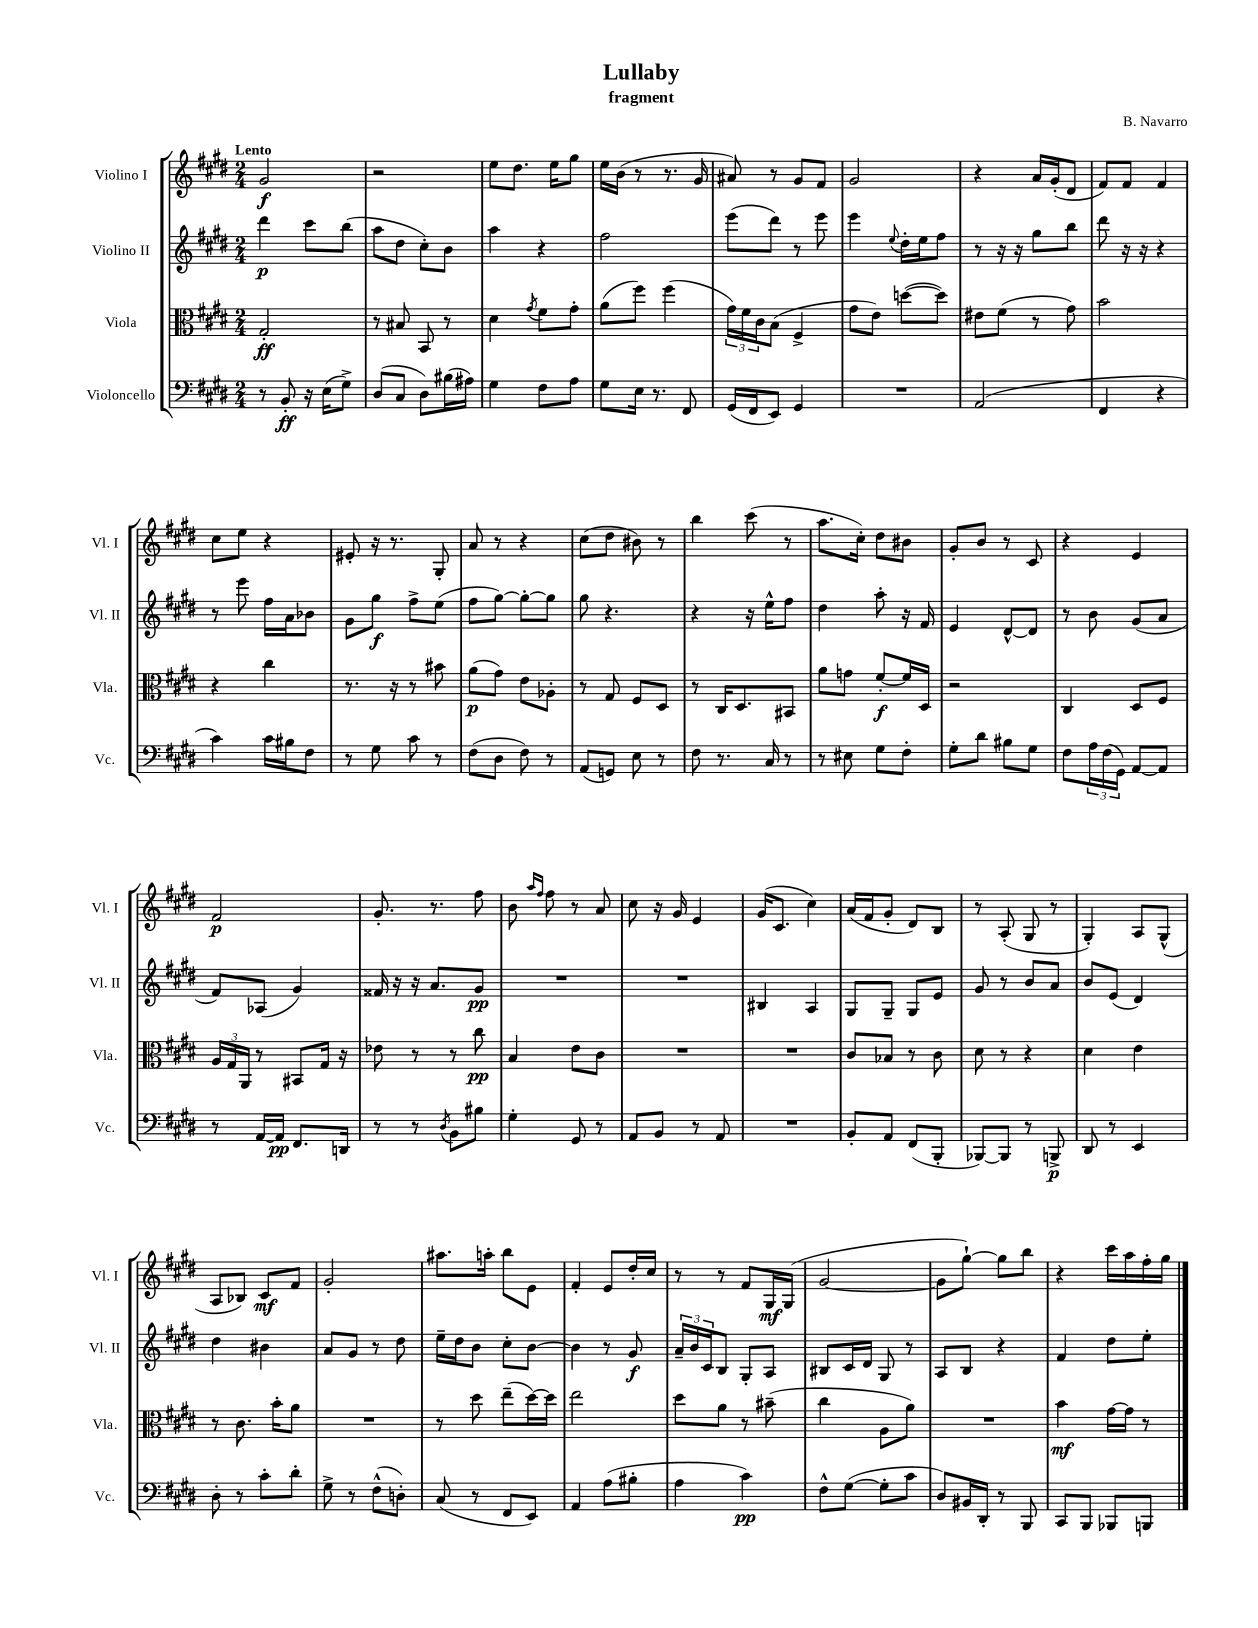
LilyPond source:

\header { title = "Lullaby" composer = "B. Navarro" subtitle = "fragment" }
<<
\new StaffGroup <<
\new Staff = "s0" \with { instrumentName = "Violino I" shortInstrumentName = "Vl. I" } {
    \clef treble \key e \major \numericTimeSignature \time 2/4 \tempo "Lento"
    gis'2\f |
    r2 |
    e''8 dis''8. e''16 gis''8 |
    e''16 b'16( r8 r8. gis'16 |
    ais'8) r8 gis'8 fis'8 |
    gis'2 |
    r4 a'16 gis'16-.( dis'8 |
    fis'8) fis'8 fis'4 |
    cis''8 e''8 r4 |
    eis'8-. r16 r8. gis8-. |
    a'8 r8 r4 |
    cis''8( dis''8 bis'8) r8 |
    b''4 cis'''8( r8 |
    a''8. cis''16-.) dis''8 bis'8 |
    gis'8-. b'8 r8 cis'8 |
    r4 e'4 |
    fis'2\p |
    gis'8.-. r8. fis''8 |
    b'8 \grace { a''16 fis''16 } fis''8 r8 a'8 |
    cis''8 r16 gis'16 e'4 |
    gis'16( cis'8. cis''4) |
    a'16( fis'16 gis'8-. dis'8) b8 |
    r8 a8-.( gis8 r8 |
    gis4-.) a8 gis8-^( |
    a8 bes8) cis'8\mf fis'8 |
    gis'2-. |
    ais''8. a''16-. b''8 e'8 |
    fis'4-. e'8 dis''16-. cis''16 |
    r8 r8 fis'8 gis16\mf gis16( |
    gis'2~ |
    gis'8 gis''8~-!) gis''8 b''8 |
    r4 cis'''16 a''16 fis''16-. gis''16 \bar "|." |
}
\new Staff = "s1" \with { instrumentName = "Violino II" shortInstrumentName = "Vl. II" } {
    \clef treble \key e \major \numericTimeSignature \time 2/4
    dis'''4\p cis'''8 b''8( |
    a''8 dis''8 cis''8-.) b'8 |
    a''4 r4 |
    fis''2 |
    e'''8( dis'''8) r8 e'''8 |
    e'''4 \appoggiatura { e''8 } dis''16-. e''16 fis''8 |
    r8 r16 r16 gis''8 b''8 |
    dis'''8 r16 r16 r4 |
    r8 e'''8 fis''16 a'16 bes'8 |
    gis'8 gis''8\f fis''8-> e''8( |
    fis''8 gis''8~) gis''8~-. gis''8 |
    gis''8 r4. |
    r4 r16 e''16-^ fis''8 |
    dis''4 a''8-. r16 fis'16 |
    e'4 dis'8~-^ dis'8 |
    r8 b'8 gis'8( a'8 |
    fis'8) aes8( gis'4) |
    fisis'16 r16 r16 a'8. gis'8\pp |
    R2 |
    R2 |
    bis4 a4 |
    gis8 gis8-- gis8 e'8 |
    gis'8 r8 b'8 a'8 |
    b'8 e'8( dis'4) |
    dis''4 bis'4 |
    a'8 gis'8 r8 dis''8 |
    e''16-- dis''16 b'8 cis''8-. b'8~ |
    b'4 r8 gis'8\f |
    \tuplet 3/2 { a'16-- b'16 cis'16 } b8 gis8-. a8 |
    bis8 cis'16 dis'16 gis8 r8 |
    a8 b8 r4 |
    fis'4 dis''8 e''8-. \bar "|." |
}
\new Staff = "s2" \with { instrumentName = "Viola" shortInstrumentName = "Vla." } {
    \clef alto \key e \major \numericTimeSignature \time 2/4
    gis2-.\ff |
    r8 bis8 b,8 r8 |
    dis'4 \acciaccatura { gis'8 } fis'8 gis'8-. |
    a'8( fis''8) fis''4( |
    \tuplet 3/2 { gis'16) fis'16 cis'16 } b8( fis4-> |
    gis'8 e'8) d''8~( d''8) |
    eis'8 fis'8( r8 gis'8) |
    b'2 |
    r4 cis''4 |
    r8. r16 r8 bis'8 |
    a'8\p( gis'8) e'8 aes8-. |
    r8 gis8 fis8 dis8 |
    r8 cis16 dis8. bis,8 |
    a'8 g'8 fis'8~-.\f fis'16 dis16 |
    r2 |
    cis4 dis8 fis8 |
    \tuplet 3/2 { a16 gis16 a,16 } r8 bis,8 gis16 r16 |
    ees'8 r8 r8 cis''8\pp |
    b4 e'8 cis'8 |
    R2 |
    R2 |
    cis'8 bes8 r8 cis'8 |
    dis'8 r8 r4 |
    dis'4 e'4 |
    r8 cis'8. b'16-. a'8 |
    R2 |
    r8 dis''8 e''8--( dis''16~) dis''16 |
    e''2 |
    dis''8 a'8 r8 bis'8--( |
    cis''4 a8 a'8) |
    R2 |
    b'4\mf gis'16~ gis'16 r8 \bar "|." |
}
\new Staff = "s3" \with { instrumentName = "Violoncello" shortInstrumentName = "Vc." } {
    \clef bass \key e \major \numericTimeSignature \time 2/4
    r8 b,8-.\ff r16 e16( gis8->) |
    dis8( cis8 dis8) bis16( ais16) |
    gis4 fis8 a8 |
    gis8 e16 r8. fis,8 |
    gis,16( fis,16 e,8) gis,4 |
    R2 |
    a,2( |
    fis,4 r4 |
    cis'4) cis'16 bis16 fis8 |
    r8 gis8 cis'8 r8 |
    fis8( dis8 fis8) r8 |
    a,8( g,8) e8 r8 |
    fis8 r8. cis16 r8 |
    r8 eis8 gis8 fis8-. |
    gis8-. dis'8 bis8 gis8 |
    fis8 \tuplet 3/2 { a16 fis16( gis,16) } a,8~ a,8 |
    r8 a,16~ a,16\pp fis,8. d,16 |
    r8 r8 \acciaccatura { dis8 } b,8 bis8 |
    gis4-. gis,8 r8 |
    a,8 b,8 r8 a,8 |
    R2 |
    b,8-. a,8 fis,8( b,,8-. |
    bes,,8~) bes,,8 r8 b,,8->\p |
    dis,8 r8 e,4 |
    dis8-. r8 cis'8-. dis'8-. |
    gis8-> r8 fis8-^( d8-.) |
    cis8( r8 fis,8 e,8) |
    a,4 a8( bis8-. |
    a4 cis'4\pp) |
    fis8-^ gis8~( gis8-. cis'8 |
    dis8) bis,16 dis,16-. r8 b,,8 |
    cis,8 b,,8 bes,,8 b,,8 \bar "|." |
}
>>
>>
\layout { \context { \Score \remove "Bar_number_engraver" } }
